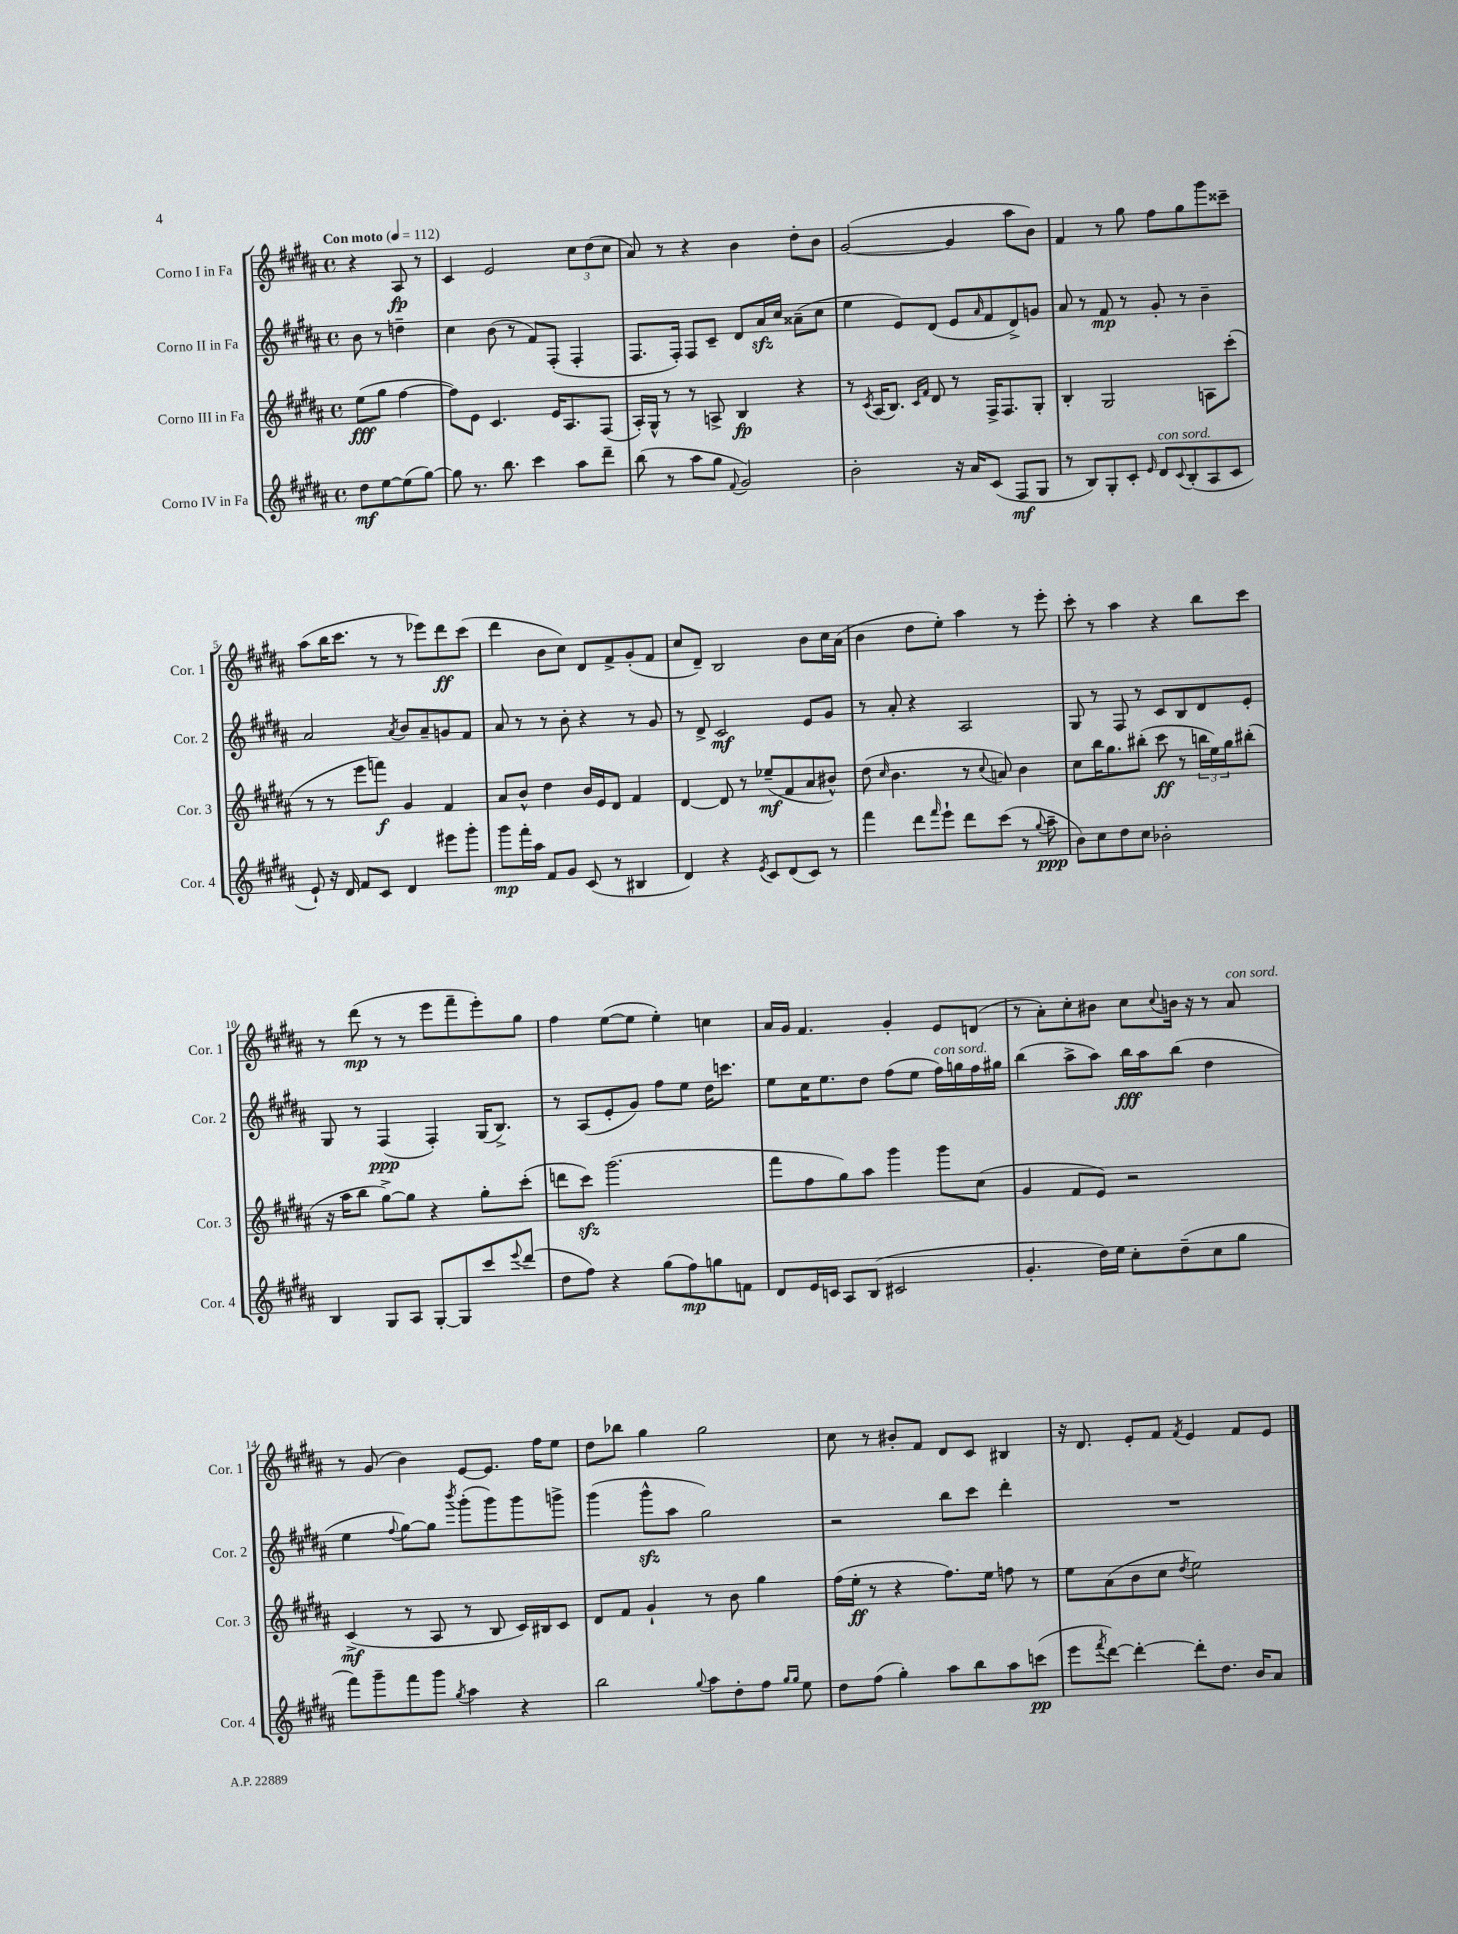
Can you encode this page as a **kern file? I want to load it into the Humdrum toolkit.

**kern	**kern	**kern	**kern
*staff4	*staff3	*staff2	*staff1
*clefG2	*clefG2	*clefG2	*clefG2
*k[f#c#g#d#a#]	*k[f#c#g#d#a#]	*k[f#c#g#d#a#]	*k[f#c#g#d#a#]
*M4/4	*M4/4	*M4/4	*M4/4
*met(c)	*met(c)	*met(c)	*met(c)
*MM112	*MM112	*MM112	*MM112
8dd#	(8ee	8b	4r
[8ee	8gg#	8r	.
(8ee]	[4ff#	4dd~	8A#
[8gg#)	.	.	8r
=	=	=	=
8gg#]	8ff#])	4cc#	4c#
8.r	8e	.	.
.	4.c#	(8b	2e
8.bb	.	.	.
.	.	8r	.
4ccc#	.	8f#)	.
.	16e	(8F#'	.
.	8.A#	.	.
8aa#	.	4F#'	12cc#
.	.	.	(12dd#
8ddd#~	(8F#	.	.
.	.	.	12cc#
=	=	=	=
(8bb	16A#')	8.F#	8a#)
.	16G#^^	.	.
8r	8r	.	8r
.	.	16F#')	.
8aa#	8r	8F#	4r
8gg#	8A^	8c#~	.
8qqf#	.	.	.
2g#)	4B	8d#	4b
.	.	16a#	.
.	.	16cc#	.
.	4r	(8a##~	8dd#'
.	.	8cc#	8b
=	=	=	=
2b'	8r	4ee	([2g#
.	8qc#	.	.
.	(16A#	.	.
.	8.B)	.	.
.	.	8e)	.
.	16qqc#	.	.
.	16qqf#	.	.
.	8d#	(8d#	.
16r	8r	8e	4g#]
16a#	.	.	.
.	.	16qqa#	.
(8c#	16F#^	8f#	.
.	8.F#	.	.
8F#	.	8d#^)	8aa#
8G#	8G#'	8g	8b)
=	=	=	=
8r	4B'	8a#	4f#
8B)	.	8r	.
8G#'	2G#	8f#	8r
8c#'	.	8r	8gg#
16qqe	.	.	.
8d#	.	8g#'	8ff#
8qqc#	.	.	.
(8B'	.	8r	8gg#
8A#	8A	4b~	8ggg#
8c#	(8ccc#'	.	8ccc##~
=	=	=	=
8e`)	8r	2a#	(8aa#
16r	8r	.	16bb
16d#	.	.	8.ccc#
8f#	8eee	.	.
8c#	8fff)	.	8r
.	.	8qa#	.
4d#	4g#	8b	8r
.	.	8a#~	8eee-)
8eee#	4f#	8g	8ddd#
8ggg#'	.	8f#	(8ccc#
=	=	=	=
8ggg#	8a#	8a#	4ddd#
16fff#'	8b^^	8r	.
16aa#	.	.	.
8f#	4dd#	8r	8b
8g#	.	8b'	8cc#)
(8c#	16b	4r	8d#
.	16e	.	.
8r	8d#	.	8f#^
4B#	4f#	8r	(8g#'
.	.	8g#	8f#
=	=	=	=
4d#)	[4d#	8r	8cc#
.	.	8d#^	8d#~)
4r	8d#]	2c#	2B
.	8r	.	.
8qe	.	.	.
8c#	(8ee-~	.	.
(8d#	8f#	.	.
8c#)	8a#	8e	8b
8r	8b#^^)	8g#	16cc#
.	.	.	(16a#
=	=	=	=
4fff#	(8dd#	8r	4b
.	16qqcc#	.	.
.	4.b	8a#'	.
8ddd#	.	4r	8dd#
16qqfff#	.	.	.
8eee`	.	.	8ee')
8ddd#	8r	2A#	4aa#
.	8qqcc#	.	.
(8ccc#	8a)	.	.
8r	4b	.	8r
8qqgg#	.	.	.
8aa#~	.	.	8eee'
=	=	=	=
8b)	8cc#	8G#	8ccc#'
8cc#	16bb	8r	8r
.	8.gg#	.	.
8dd#	.	8F#	4aa#
8cc#	(8bb#'	8r	.
2b-'	8ccc#	8c#	4r
.	8r	8B	.
.	24bb	8d#	8bb
.	24ee)	.	.
.	24gg#	.	.
.	(8bb#'	8e'	8ccc#
=	=	=	=
4B	16r	8G#	8r
.	16aa#	.	.
.	8bb	8r	(8ddd#
8G#	[8gg#^)	(4F#	8r
8A#	8gg#]	.	8r
[8G#'	4r	4F#')	8eee
8G#]	.	.	8fff#~
8ccc#	8gg#'	(16G#	8eee')
.	.	8.B^)	.
8qqeee	.	.	.
(8ddd#	(8ccc#'	.	8gg#
=	=	=	=
8dd#	8ddd	8r	4ff#
8ff#)	8ccc#)	(8A#	.
4r	(2.ggg#	8e'	([8ee
.	.	8g#)	8ee]
(8gg#	.	8ff#	4ee')
8ff#)	.	8ee	.
8gg	.	16dd#	4cc
.	.	8.ccc	.
8f	.	.	.
=	=	=	=
8d#	8fff#	8ee	16a#
.	.	.	16g#
16e	8ff#	16cc#	4.f#
16c	.	8.ee	.
8A#	8gg#)	.	.
(8B	8aa#	8dd#	.
2c#	4ggg#	(8ff#	4g#'
.	.	8ee	.
.	8ggg#	16ff#)	8e
.	.	16gg	.
.	(8cc#	16ff#	(8d
.	.	16gg#	.
=	=	=	=
4.g#'	4g#	(4bb	8r
.	.	.	8a#')
.	8f#	8aa#^	8cc#'
16dd#)	8e)	8aa#)	8b#
16ee	.	.	.
8cc#'	2r	16bb	8cc#
.	.	16aa#	.
.	.	.	8qqcc#
(8dd#~	.	(8bb	16b
.	.	.	16r
8cc#	.	4dd#	8r
8gg#	.	.	8a#
=	=	=	=
8fff#)	(4c#^	4ee	8r
8ggg#~	.	.	(8g#
.	.	8qqff#	.
8fff#	8r	[8gg#)	4b)
8ggg#	8A#	8gg#]	.
8qgg#	.	8qbbb	.
4aa#	8r	(8ggg#'	[8e
.	8B	8ggg#)	8.e]
4r	16c#)	8ggg#	.
.	16B#	.	16ff#
.	8c#	8ggg^	8ee
=	=	=	=
2bb	8d#	(4ggg#	8dd#
.	8f#	.	8bb-
.	4g#`	8ggg#^^	4gg#
.	.	8aa#	.
8qqgg#	.	.	.
8aa#	8r	2gg#)	2gg#
8dd#'	8b	.	.
8ff#	4gg#	.	.
16qqgg#	.	.	.
16qqgg#	.	.	.
8ee	.	.	.
=	=	=	=
8dd#	(16ff#	2r	8cc#
.	16ee'	.	.
(8ff#	8r	.	8r
4gg#')	4r	.	8b#'
.	.	.	8f#
8aa#	8.ff#)	8bb	8d#
8bb	.	8ccc#	8c#
.	16ee	.	.
8aa#	8ff	4ddd#'	4B#
(8ccc	8r	.	.
=	=	=	=
8eee	8ee	1r	16r
.	.	.	8.d#
8qfff#	.	.	.
[8ddd#)	(8a#	.	.
4ddd#'_	8b	.	8e'
.	8cc#	.	8f#
.	8qdd#	.	8qf#
8ddd#']	2ee)	.	4e
8.dd#	.	.	.
.	.	.	8f#
16b	.	.	.
8a#	.	.	8e
==	==	==	==
*-	*-	*-	*-
